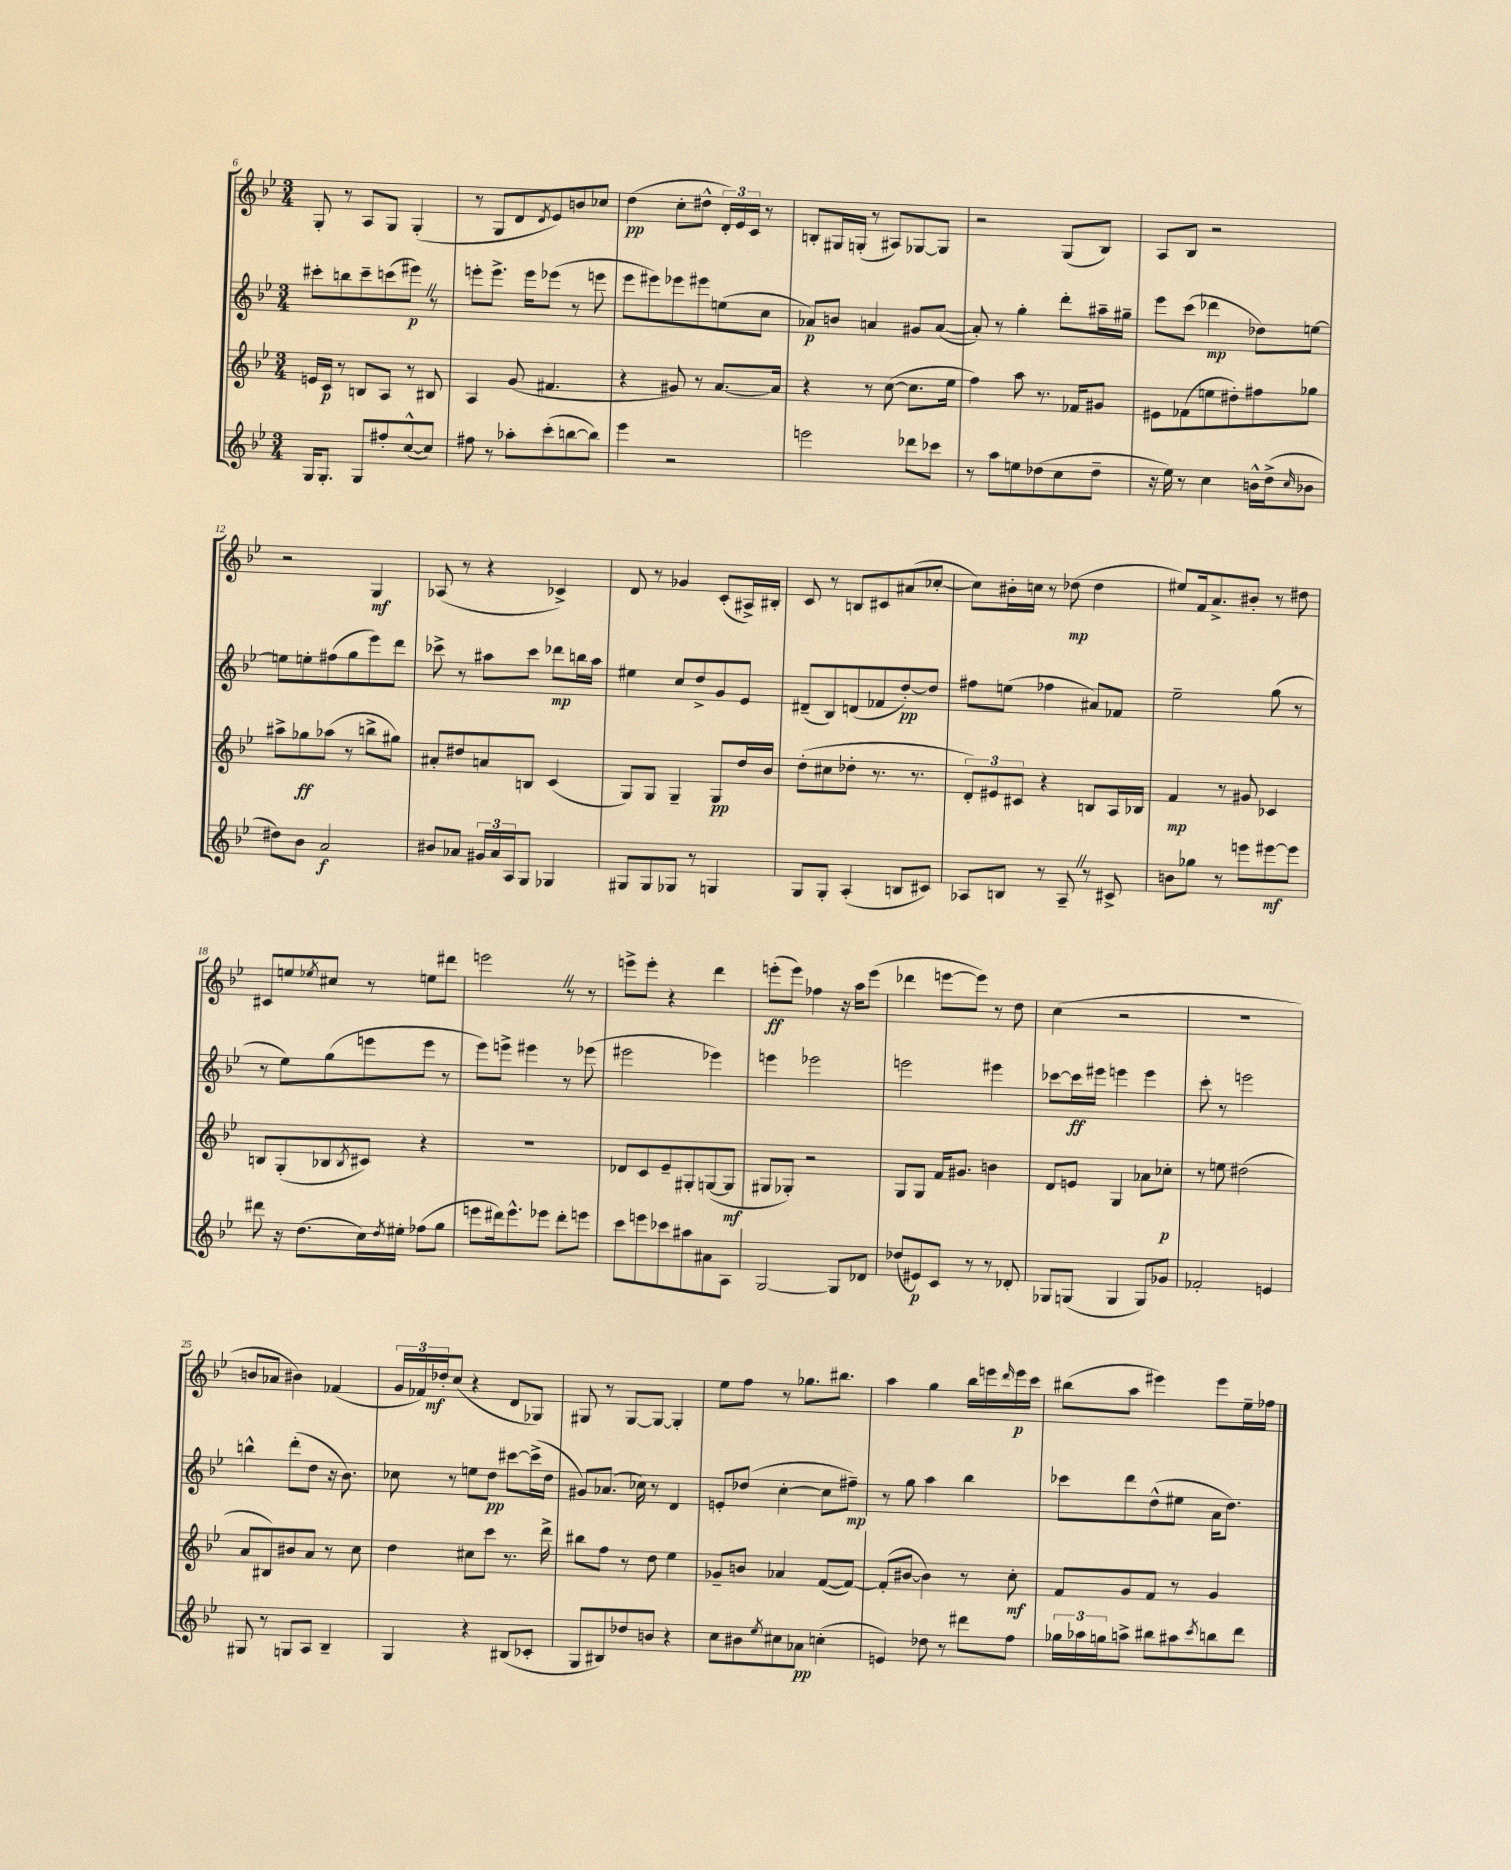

**kern	**kern	**kern	**kern
*staff4	*staff3	*staff2	*staff1
*clefG2	*clefG2	*clefG2	*clefG2
*k[b-e-]	*k[b-e-]	*k[b-e-]	*k[b-e-]
*M3/4	*M3/4	*M3/4	*M3/4
16G/LK	16e/LL	8ccc#'\L	8G'/
8.G'/J	16c/JJ	.	.
.	8r	8bb\	8r
8G/L	8B/L	8ccc#~\	8A/L
8ff#'/	8A/J	(8ccc\	8G/J
([8cc^^/	8r	8eee#\J)	(4G'/
8cc/]J)	8B#/	8r	.
=	=	=	=
8ff#\	4A/	8eee'\L	8r
8r	.	8.eee^\J	8G/L
8aa-'\L	(8g/	.	8d/
.	.	16eee\LK	.
.	.	.	8qd/
(8ccc'\	4.f#/	(8eee-\J	8e-/)
[8bb\	.	8r	8b/
8bb\]J)	.	8eee\	8cc-/J
=	=	=	=
4eee-\	4r	8eee-\L	(4dd\
.	.	8eee#\)	.
2r	8g#/)	8eee-\	8cc'\L
.	8r	8eee#\	8dd#^^\J
.	[8.a/L	(8ee\	24d'/LL)
.	.	.	24e-/
.	.	.	24c/JJ
.	.	8cc\J	8r
.	16a/]Jk	.	.
=	=	=	=
2eee\	4r	8a-/L)	8B'/L
.	.	8b/J	16G#/L
.	.	.	(16G'/JJ
.	8r	4a/	8r
.	([8cc\	.	8A#/L)
8ddd-\L	8.cc\]L	8g#/L	[8G-/
8ccc-\J	.	([8a/J	8G-/]J
.	16ee-\Jk	.	.
=	=	=	=
8r	4ff\)	8a'/])	2r
8aa\L	.	8r	.
8ee\	8aa\	4gg'\	.
(8dd-\	8.r	.	.
8cc\	.	8ddd'\L	(8G/L
.	16f-/LK	.	.
8dd-~\J	8g#/J	16aa#~\L	8B-/J)
.	.	16gg#~\JJ	.
=	=	=	=
16r	8e#\L	8eee-\L	8A/L
16ee-\)	.	.	.
8r	(8f-\	(8ccc\J	8B-/J
4cc\	8ee\	4ddd-\	2r
.	8dd#'\)	.	.
16b^^\LL	8ff#\	8dd-\L)	.
(16dd^\J	.	.	.
16qqcc/	.	.	.
8b-\J	8gg-\J	[8ee\J	.
=	=	=	=
8dd#\L)	8aa#^\L	8ee\]L	2r
8b-\J	8gg-\	8ee'\	.
2a/	(8aa-\J	(8ff#\	.
.	8r	8gg\	.
.	8bb^\L	8eee-\)	4G/
.	8gg#\J)	8ddd\J	.
=	=	=	=
8b#/L	8a#'/L	8ccc-^\	(8A-/
8a-/J	8dd#/	8r	8r
24g#/LL	8a/	8aa#\L	4r
24a-/	.	.	.
24A/J	.	.	.
8G/J	8B/J	8ccc-\J	.
4G-/	(4c/	8ddd-\L	4c-^/)
.	.	16bb\L	.
.	.	16aa#\JJ	.
=	=	=	=
8G#/L	8G/L)	4ee#\	8d/
8G#/	8G/J	.	8r
8G-/J	4G~/	8cc/L	4g-/
8r	.	8dd^/	.
4G/	8G/L	8g/	(8c'/L
.	16dd/L	8e-/J	16A#^/L)
.	16b-/JJ	.	16B#'/JJ
=	=	=	=
8G/L	(8dd'\L	(8d#~/L	8c/
8G'/J	8cc#\	8B-/)	8r
(4A'/	8dd-'\J	(8d/	8B/L
.	8.r	8f-/	8c#/
8B/L	.	[8dd'/)	(8a#/
.	8.r	.	.
8c#/J)	.	8dd/]J	[8cc-'/J
=	=	=	=
8A-/L	12d'/L)	8ff#\L	8cc-\]L)
.	12e#/	.	.
8B/J	.	(8ee\J	16b#'\L
.	12c#/J	.	.
.	.	.	16cc\JJ
8r	4r	4ff-\	8r
8A-~/	.	.	(8dd-\
8r	8B/L	8a#/L)	4dd-\
8c#^/	16A/L	8f-/J	.
.	16B-/JJ	.	.
=	=	=	=
8b\L	4f/	2ee-~\	8ee#/L)
8gg-\J	.	.	16f/k
.	.	.	8.a^/
8r	8r	.	.
8eee\L	8g#/	.	8b#'/J
[8eee#\	4c-/	(8gg\	8r
8eee#\]J	.	8r	8dd#\
=	=	=	=
8ddd#\	8B/L	8r	8c#/L
16r	(8G'/	8ee-\L)	8ee/
(8.dd\L	.	.	.
.	.	.	8qee-/
.	8B-/	(8gg\	8cc#/J
.	8qB-/	.	.
16cc\L)	8c#/J)	8eee\	8r
8qdd/	.	.	.
16ee#'\JJ	.	.	.
(8ff-\L	4r	8eee\J	8ee\L
8gg\J	.	8r	8ddd#\J
=	=	=	=
8eee\L	2.r	8eee-\L)	2eee\
16ddd#\k)	.	8eee^\J	.
8.eee^^\	.	.	.
.	.	4eee#\	.
8eee-\J	.	.	.
8ddd#'\L	.	8r	8r
8eee\J	.	(8eee-\	8r
=	=	=	=
8ccc\L	8d-/L	2eee#\	8eee^\L
8eee\	8c/	.	8eee'\J
8ccc-\	8e-~/	.	4r
8aa#\	8G#'/	.	.
8a#\	([8G/	4eee-\)	4ddd\
8A\J	8G/]J	.	.
=	=	=	=
[2G/	8G#/L	4eee\	(8eee'\L
.	8G-'/J)	.	8eee\J)
.	2r	2eee-\	4ff-\
8G/]L	.	.	16r
.	.	.	16aa\LK
8d-/J	.	.	(8eee\J
=	=	=	=
(8dd-/L	8G/L	2eee\	4ddd-\
8e#/)	8G/J	.	.
8c/J	16f/LK	.	[8eee\L
.	8.g#/J	.	.
8r	.	.	8eee\]J)
8r	4b\	4eee#\	8r
8d-'/	.	.	8dd\
=	=	=	=
8G-/L	8d/L	[8ccc-\L	(4cc\
(8G/J	8e/J	16ccc-\]L	.
.	.	16eee#\JJ	.
4G/	4G/	4eee\	2r
8G/L)	8a-\L	4eee\	.
8g-/J	8cc-'\J	.	.
=	=	=	=
2f-'/	8r	8ccc'\	2.r
.	8ee\	8r	.
.	(2dd#\	2eee\	.
4e/	.	.	.
=	=	=	=
8G#/	8a/L	4bb^^\	8b/L
8r	8B#/)	.	8a-/J
8G/L	8b#/	(8ddd'\L	4b#\)
8A/J	8a/J	8dd\J	.
4B-~/	8r	16r	(4f-/
.	.	8.b-\)	.
.	8cc\	.	.
=	=	=	=
4G/	4dd\	8cc-\	24g/LL
.	.	.	24f-/)
.	.	.	24dd-'/J
.	.	8r	(8cc/J
4r	8cc#\L	8ee\L	4r
.	8ccc\J	8dd\J	.
(8B#/L	8.r	[8ccc#\L	8d/L
8c-'/J	.	(16ccc#^\]L	8G-/J)
.	16ddd^\	16dd\JJ	.
=	=	=	=
8G/L	8bb#\L	8g#/L)	8G#/
8B#/)	8ff\J	(8.a-/J	8r
8dd-/	8r	.	[8G#/L
.	.	16cc-\)	.
8b/J	8dd\	8r	8G#/_J
4r	4ee-\	4d/	4G#'/]
=	=	=	=
8cc\L	8g-~/L	8e'/L	8ee-\L
8b#\	8b/J	(8dd-/J	8ff\J
8qee-/	.	.	.
8cc#\	4a-/	[4cc'\	8r
8a-\J	.	.	8.gg-\L
(4cc'\	([8f/L	8cc\]L	.
.	.	.	8.bb#\J
.	8f/_J)	8ff#~\J)	.
=	=	=	=
4e/)	(8f'/]L	8r	4aa\
.	[8b#/J	8gg\	.
8dd-\	4b#\])	4aa\	4gg\
8r	.	.	.
8ddd#\L	8r	4bb-\	16bb-\LL
.	.	.	16eee\
.	.	.	16qqddd/
8ff\J	8cc'\	.	16eee\
.	.	.	16ccc\JJ
=	=	=	=
24gg-\LL	8f/L	8ccc-\L	(8bb#\L
24aa-\	.	.	.
24gg\J	.	.	.
8aa^\J	8g/	8ddd\	8aa\J
8bb#\L	8f/J	(8dd^^\	4eee#\)
8aa#\	8r	8ee#\J	.
8qccc/	.	.	.
8bb\	4g/	16a\LK	8eee#\L
.	.	8.dd\J)	.
8ddd\J	.	.	16ee-~\L
.	.	.	16ff-\JJ
==	==	==	==
*-	*-	*-	*-
